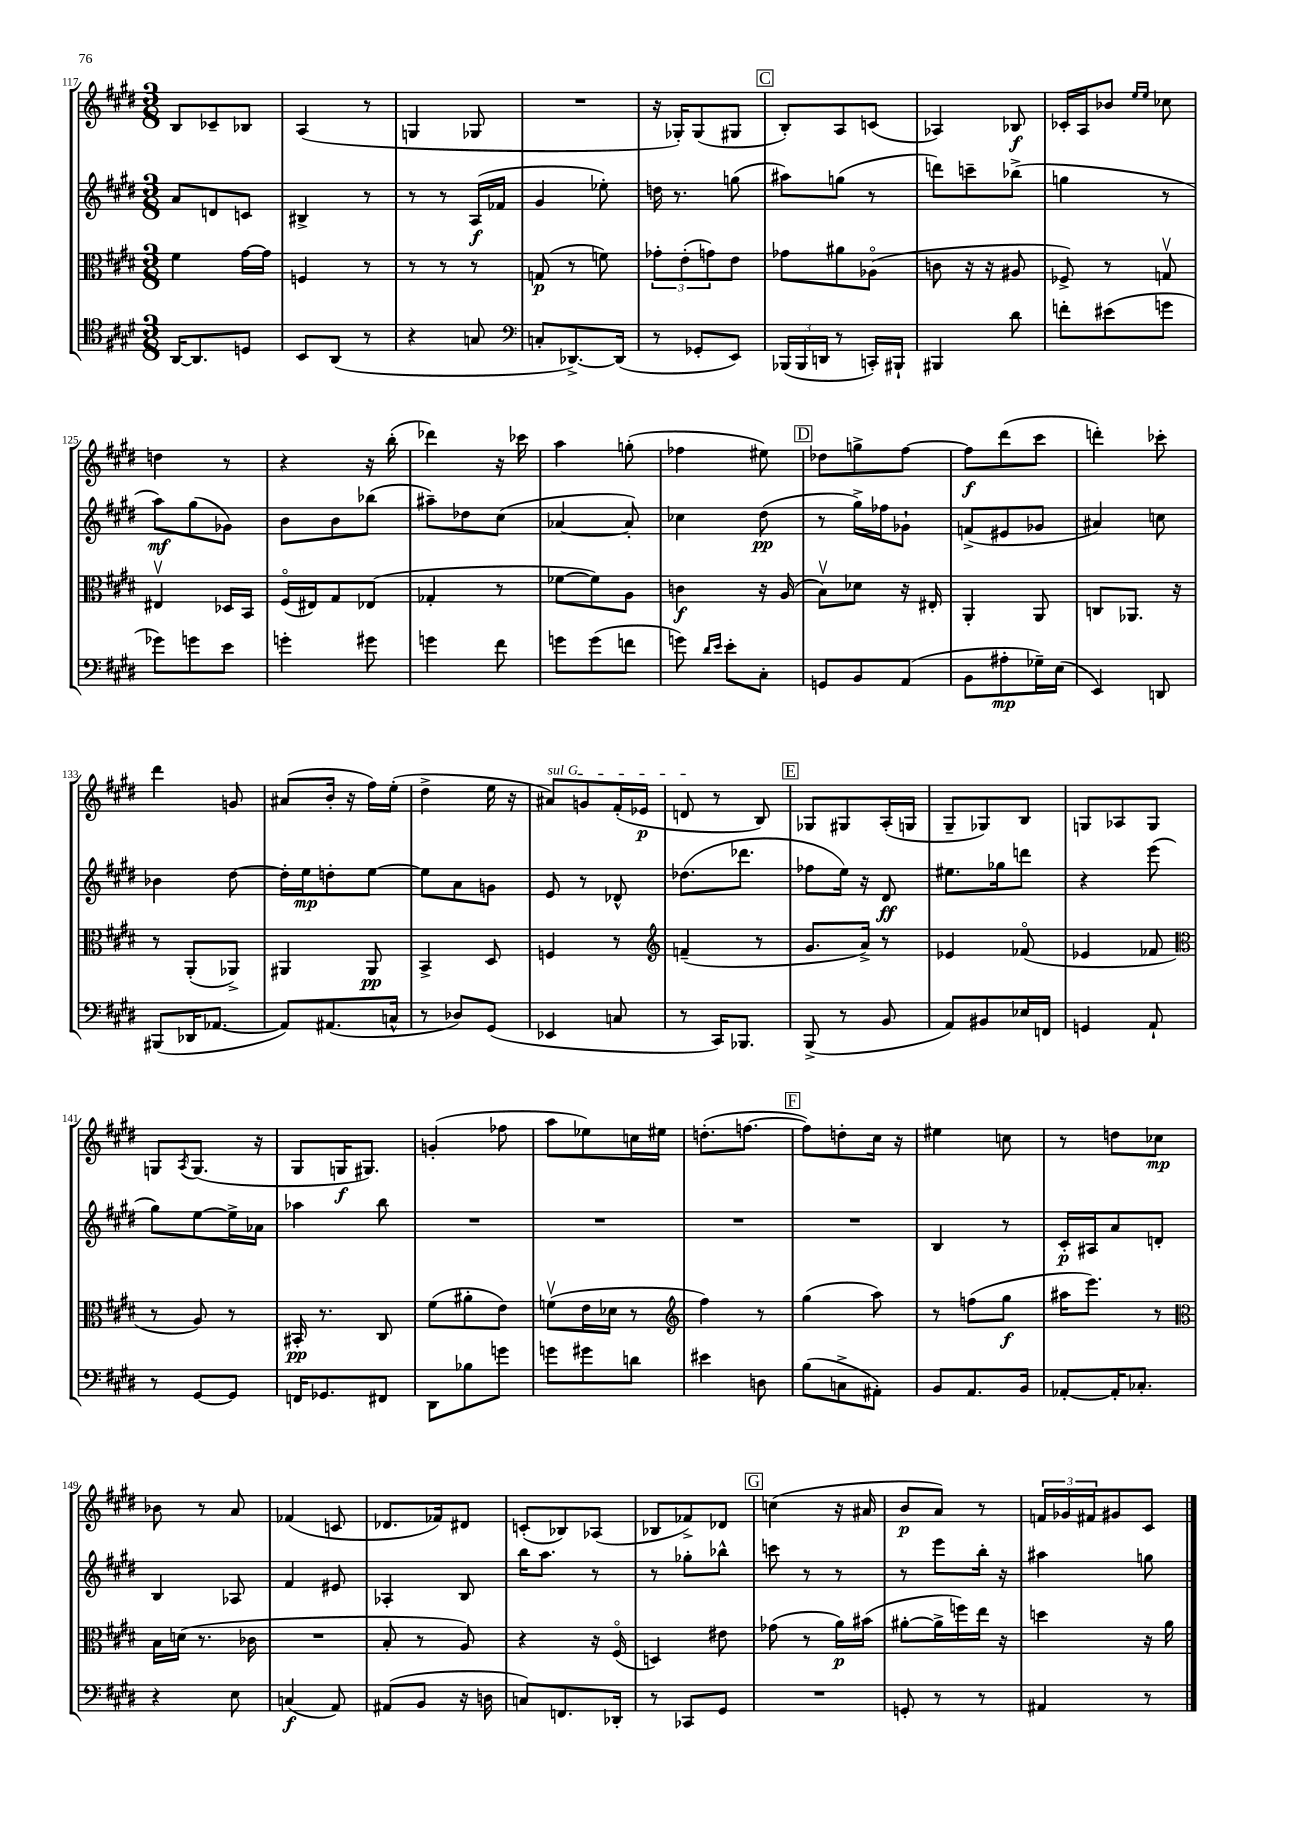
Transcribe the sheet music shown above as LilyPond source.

<<
\new StaffGroup <<
\new Staff = "s0" {
    \clef treble \key e \major \numericTimeSignature \time 3/8
    b8 ces'8-- bes8 |
    a4( r8 |
    g4 ges8 |
    R4. |
    r16 ges16-.) ges8( gis8 |
    \mark \markup { \box "C" } b8-.) a8 c'8( |
    aes4) bes8\f |
    ces'16-. a16 bes'8 \grace { e''16 e''16 } ces''8 |
    d''4 r8 |
    r4 r16 b''16-.( |
    des'''4) r16 ces'''16 |
    a''4 g''8-.( |
    fes''4 eis''8) |
    \mark \markup { \box "D" } des''8 g''8-> fis''8~ |
    fis''8\f dis'''8( cis'''8 |
    d'''4-.) ces'''8-. |
    dis'''4 g'8 |
    ais'8( b'16-. r16 fis''16) e''16-.( |
    dis''4-> e''16 r16 |
    \once \override TextSpanner.bound-details.left.text = \markup { \italic "sul G" } ais'8\startTextSpan) g'8 fis'16-.( ees'16\p |
    d'8\stopTextSpan r8 b8) |
    \mark \markup { \box "E" } ges8 gis8 a16-.( g16 |
    gis8-- ges8) b8 |
    g8 aes8 g8 |
    g8 \acciaccatura { a8 } g8.( r16 |
    gis8 g16\f gis8.) |
    g'4-.( fes''8 |
    a''8 ees''8) c''16 eis''16 |
    d''8.-.( f''8.~ |
    \mark \markup { \box "F" } f''8) d''8-. cis''16 r16 |
    eis''4 c''8 |
    r8 d''8 ces''8\mp |
    bes'8 r8 a'8 |
    fes'4( c'8 |
    des'8. fes'16) dis'8 |
    c'8-.( bes8) aes8( |
    bes8 fes'8->) des'8 |
    \mark \markup { \box "G" } c''4( r16 ais'16 |
    b'8\p a'8) r8 |
    \tuplet 3/2 { f'16 ges'16 fis'16 } gis'8 cis'8 \bar "|." |
}
\new Staff = "s1" {
    \clef treble \key e \major \numericTimeSignature \time 3/8
    a'8 d'8 c'8 |
    bis4-> r8 |
    r8 r8 a16\f( fes'16 |
    gis'4 ees''8-.) |
    d''16 r8. g''8( |
    \mark \markup { \box "C" } ais''8) g''8( r8 |
    d'''8) c'''8-- bes''8->( |
    g''4 r8 |
    a''8\mf) gis''8( ges'8) |
    b'8 b'8 bes''8( |
    ais''8--) des''8 cis''8( |
    aes'4~ aes'8-.) |
    ces''4 dis''8\pp( |
    \mark \markup { \box "D" } r8 gis''16->) fes''16 ges'8-! |
    f'8->( eis'8 ges'8 |
    ais'4) c''8 |
    bes'4 dis''8~ |
    dis''16-. e''16\mp d''8-. e''8~ |
    e''8 a'8 g'8 |
    e'8 r8 des'8-^ |
    des''8.( des'''8. |
    \mark \markup { \box "E" } fes''8 e''16) r16 dis'8\ff |
    eis''8. ges''16 d'''8 |
    r4 e'''8( |
    gis''8) e''8~ e''16-> aes'16 |
    aes''4 b''8 |
    R4. |
    R4. |
    R4. |
    \mark \markup { \box "F" } R4. |
    b4 r8 |
    cis'16-.\p ais16 a'8 d'8-. |
    b4 aes8 |
    fis'4 eis'8 |
    aes4-. b8 |
    b''16 a''8. r8 |
    r8 ges''8-. bes''8-^ |
    \mark \markup { \box "G" } c'''8 r8 r8 |
    r8 e'''8 b''16-. r16 |
    ais''4 g''8 \bar "|." |
}
\new Staff = "s2" {
    \clef alto \key e \major \numericTimeSignature \time 3/8
    fis'4 gis'16~ gis'16 |
    f4 r8 |
    r8 r8 r8 |
    g8\p( r8 f'8) |
    \tuplet 3/2 { ges'8-. e'8-.( g'8) } e'8 |
    \mark \markup { \box "C" } ges'8 ais'8 aes8\flageolet( |
    c'8 r16 r16 ais8 |
    fes8->) r8 g8\upbow |
    eis4\upbow des16 b,16 |
    fis16\flageolet( eis16) gis8 ees8( |
    ges4-. r8 |
    fes'8~ fes'8) a8 |
    c'4\f r16 a16( |
    \mark \markup { \box "D" } b8\upbow) des'8 r16 eis16-. |
    a,4-. a,8 |
    c8 aes,8. r16 |
    r8 a,8-.( aes,8->) |
    ais,4 ais,8\pp |
    b,4-> dis8 |
    f4 r8 |
    \clef treble f'4--( r8 |
    \mark \markup { \box "E" } gis'8. a'16->) r8 |
    ees'4 fes'8\flageolet( |
    ees'4 fes'8 |
    \clef alto r8 a8) r8 |
    bis,16-.\pp r8. cis8 |
    fis'8( ais'8-. e'8) |
    f'8\upbow( e'16 des'16 r8 |
    \clef treble fis''4) r8 |
    \mark \markup { \box "F" } gis''4( a''8) |
    r8 f''8( gis''8\f |
    ais''16 e'''8.) r8 |
    \clef alto b16 d'16( r8. ces'16 |
    R4. |
    b8-. r8 a8) |
    r4 r16 fis16\flageolet( |
    d4) eis'8 |
    \mark \markup { \box "G" } ges'8( r8 a'16\p) bis'16( |
    ais'8~-. ais'16-> f''16) e''16 r16 |
    d''4 r16 a'16 \bar "|." |
}
\new Staff = "s3" {
    \clef tenor \key e \major \numericTimeSignature \time 3/8
    a,16~ a,8. d8 |
    b,8 a,8( r8 |
    r4 g8 |
    \clef bass c8-. des,8.~->) des,16( |
    r8 ges,8-. e,8) |
    \mark \markup { \box "C" } \tuplet 3/2 { bes,,16( bes,,16 d,16 } r8 c,16-.) bis,,16-! |
    bis,,4 dis'8 |
    f'8-. eis'8( g'8 |
    ges'8) g'8 e'8 |
    g'4-. gis'8 |
    g'4 fis'8 |
    g'8 g'8( f'8 |
    g'8) \grace { dis'16 e'16 } e'8-. cis8-. |
    \mark \markup { \box "D" } g,8 b,8 a,8( |
    b,8 ais8-.\mp ges16--) e16( |
    e,4) d,8 |
    bis,,8( des,16 aes,8.~ |
    aes,8) ais,8.( c16-^ |
    r8 des8) gis,8( |
    ees,4 c8 |
    r8 cis,16) bes,,8. |
    \mark \markup { \box "E" } b,,8->( r8 b,8 |
    a,8) bis,8 ees16 f,16 |
    g,4 a,8-! |
    r8 gis,8~ gis,8 |
    f,16 ges,8. fis,8 |
    dis,8 bes8 g'8 |
    g'8 gis'8 d'8 |
    eis'4 d8 |
    \mark \markup { \box "F" } b8( c8-> ais,8-.) |
    b,8 a,8. b,16 |
    aes,8~-. aes,16-. ces8.-. |
    r4 e8 |
    c4\f( a,8) |
    ais,8( b,8 r16 d16 |
    c8) f,8. des,16-. |
    r8 ces,8 gis,8 |
    \mark \markup { \box "G" } R4. |
    g,8-. r8 r8 |
    ais,4 r8 \bar "|." |
}
>>
>>
\layout { \context { \Score currentBarNumber = #117 } }
